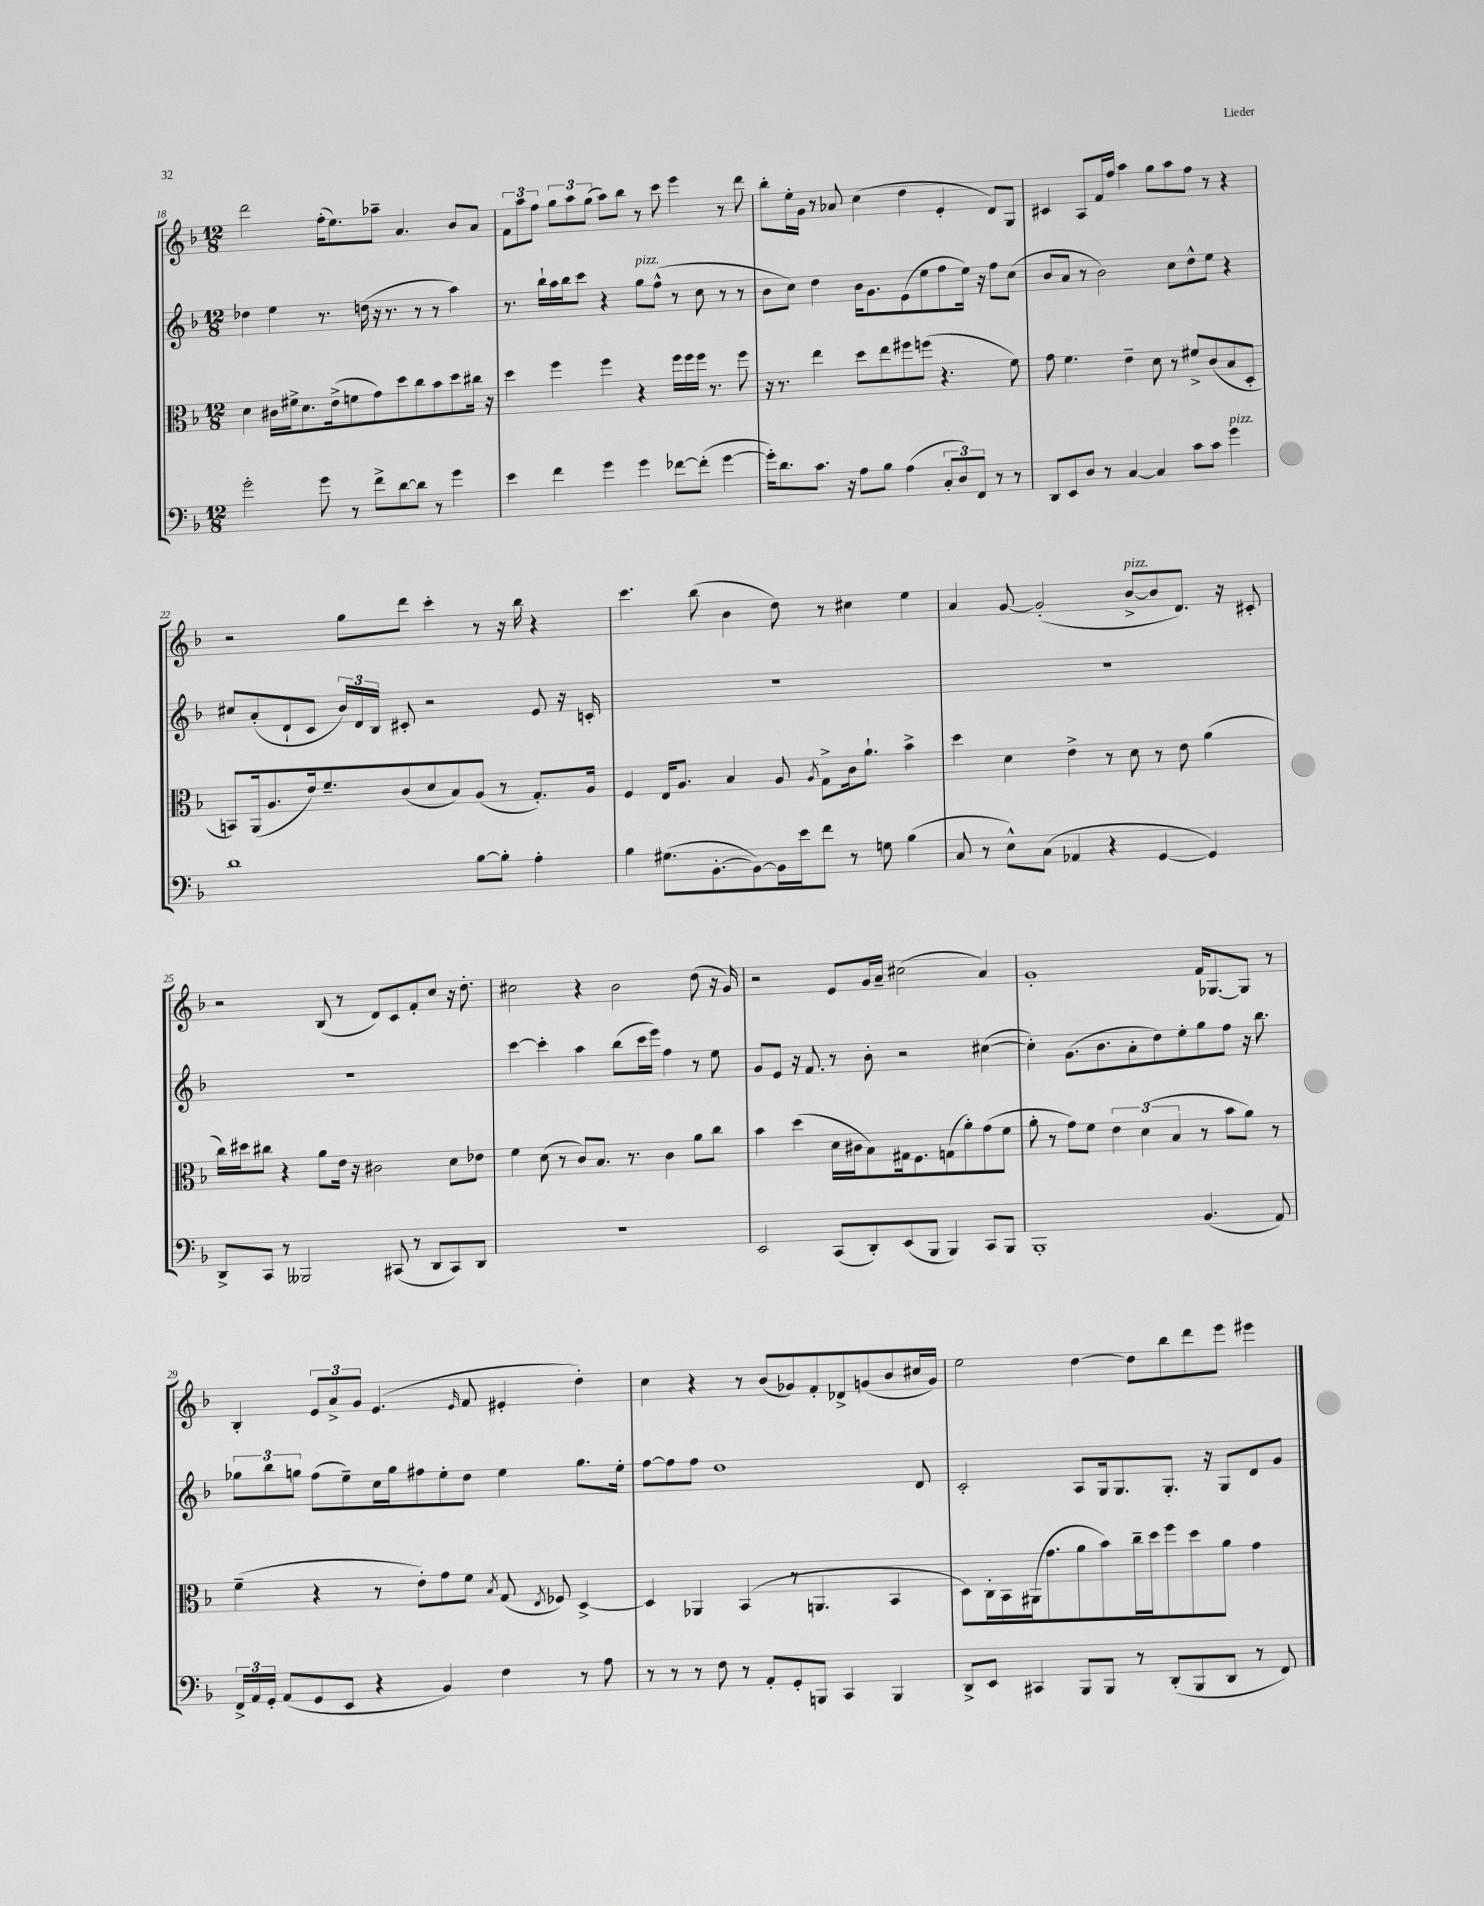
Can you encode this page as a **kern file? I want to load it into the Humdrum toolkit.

**kern	**kern	**kern	**kern
*staff4	*staff3	*staff2	*staff1
*clefF4	*clefC3	*clefG2	*clefG2
*k[b-]	*k[b-]	*k[b-]	*k[b-]
*M12/8	*M12/8	*M12/8	*M12/8
2g'	4d	4dd-	2ddd
.	16c#	4ee	.
.	16f#^	.	.
.	8.d	.	.
8g	.	8.r	(16ff'
.	(16e^	.	8.ee)
8r	8f	.	.
.	.	(16dd	.
8f^	8g)	16r	8aa-~
.	.	8.r	.
[8d	8dd	.	4.a
8d]	8cc	8r	.
8r	8b-	8r	.
4g	8dd	4aa)	8b-
.	16cc#	.	8a
.	16r	.	.
=	=	=	=
4e	4dd	8.r	12f
.	.	.	12aa
.	.	.	12ff
.	.	16bb-`	.
4f	4ff	16aa	12gg
.	.	16bb-	.
.	.	.	12aa
.	.	8ccc	.
.	.	.	(12gg
4g	4ff	4r	8aa)
.	.	.	8bb-
4g	4r	8gg	8r
.	.	(8ff^^	8ccc
[8f-	16ff	8r	4eee
.	16ff	.	.
(8f-']	16ff	8cc	.
.	8.r	.	.
[4g	.	8r	8r
.	8ff	8r	8ddd
=	=	=	=
16g'])	16r	8b-	8bb-'
8.d	8.r	.	.
.	.	8cc)	16ee'
.	.	.	16g
8.c	4ee	4dd	8r
.	.	.	8a-
16r	.	.	.
8A	8dd	16b-	(4cc
.	.	8.g	.
8B-	8ee	.	.
(4A	8ff#	(8e	4dd
.	(8ff	8ee	.
12C'	4.r	8ff	4e'
12D)	.	.	.
.	.	16ee)	.
12FF	.	.	.
.	.	16r	.
8r	.	8ff	8d)
8r	8f)	(8cc	8G
=	=	=	=
8DD	8g	8b-	4c#
8EE	4.f	8a	.
8D	.	8r	8A
8r	.	2b-)	16f
.	.	.	16ff
[4C	4e~	.	4aa
4C]	8d	.	8gg
.	8r	8cc	8aa
8c	8f#^	8dd^^	8ff
8c	(8c	8ee	8r
4g	8B-	4r	4r
.	8D'	.	.
=	=	=	=
1d	8BB)	8cc#	2r
.	(16AA	(8a'	.
.	8.A	.	.
.	.	8d`	.
.	16e)	8c	.
.	8.f~	.	.
.	.	24b-)	8gg
.	.	24d	.
.	.	24B-	.
.	(8c	8c#'	8ddd
.	8d	2r	4ccc'
.	8B-)	.	.
[8B-	(8A	.	8r
8B-']	8r	.	16r
.	.	.	16bb-
4A'	8.G')	8e	4r
.	.	16r	.
.	16A	16c'	.
=	=	=	=
4B-	4F	1.r	4.ccc
(8.G#	16E	.	.
.	8.A	.	.
.	.	.	(8bb-
[8.BB-'	.	.	.
.	4B-	.	4b-
8BB-_)	.	.	.
16BB-]	8A	.	8dd)
16e	.	.	.
.	8qA	.	.
8f	8G^	.	8r
8r	16c	.	4cc#
.	8.a`	.	.
8G	.	.	.
(4B-	4b-^	.	4ee
=	=	=	=
8C	4dd	1.r	4a
8r	.	.	.
8E^^)	4d	.	[8g
(8C	.	.	(2g']
4AA-	4e^	.	.
4r	8r	.	.
.	8d	.	[8b-^
[4GG	8r	.	8b-]
.	8e	.	8.d)
4GG])	(4a	.	.
.	.	.	16r
.	.	.	8c#'
=	=	=	=
8DD^	16cc)	1.r	2r
.	16dd#	.	.
8CC	8cc#	.	.
8r	4r	.	.
2BBB--	.	.	.
.	8a	.	(8B-
.	16e	.	8r
.	16r	.	.
.	2c#	.	8d)
(8CC#	.	.	8c
8r	.	.	8f'
8DD	.	.	8cc
8CC#)	8d	.	16r
.	.	.	8.dd'
8DD	8e-	.	.
=	=	=	=
1.r	4f	[4ccc	2cc#
.	(8d	4ccc']	.
.	8r	.	.
.	8c)	4aa	4r
.	8.B-	.	.
.	.	(8bb-	2b-
.	8.r	.	.
.	.	16ccc	.
.	.	16eee)	.
.	4c	4ff	.
.	8a	8r	(8dd
.	8cc	8ee	16r
.	.	.	16g)
=	=	=	=
2EE	4b-	8g	2r
.	.	8e	.
.	(4dd	16r	.
.	.	8.f	.
(8CC	16d	8r	8e
.	16c#	.	.
8DD')	8B-)	8b-'	16g
.	.	.	16a~
(8EE	16G#	2r	(2cc#
.	8.F	.	.
8BBB-	.	.	.
4BBB-)	(8G	.	.
.	8a')	.	.
8CC	(8g	([4cc#	4a)
8BBB-	8f	.	.
=	=	=	=
1BBB-'	8a'	4cc#'])	1g'
.	8r	.	.
.	8g)	(8.g	.
.	8f	.	.
.	.	8.b-	.
.	6e	.	.
.	.	8a'	.
.	(6d	.	.
.	.	8dd)	.
.	6B-	.	.
.	.	8ee'	.
(4.BB-	8r	8gg	16f
.	.	.	[8.G-
.	8b-	8ff	.
.	8a)	16r	8G-]
.	.	8.bb-	.
8AA)	8r	.	8r
=	=	=	=
24FF^	(4f~	12gg-	4B-'
24AA	.	.	.
24GG'	.	12bb-	.
(8AA	.	.	.
.	.	12gg	.
8GG	4r	(8ff	12e
.	.	.	12a^
8EE	.	8ee~)	.
.	.	.	12g
4r	8r	16cc	(4.e
.	.	16gg	.
.	8e')	8ff#	.
4BB-)	8g	8ee'	.
.	.	.	16qqe
.	8f	8dd	8f
.	8qB-	.	.
4F	(8G	4ee	4e#'
.	8qE	.	.
.	8F-)	.	.
8r	[4D^	8.gg	4dd')
8A	.	.	.
.	.	16ee'	.
=	=	=	=
8r	4D]	[8ff	4cc
8r	.	8ff]	.
8r	4AA-	8ff	4r
8F	.	1dd	.
8r	(4BB-	.	8r
8AA'	.	.	(8b-
8GG'	8r	.	8g-)
8BBB	4.AA	.	8f'
4CC	.	.	8d-^
.	.	.	(8g
4BBB	4BB-	.	8b-
.	.	8d	16cc#
.	.	.	16g)
=	=	=	=
8DD^	8D)	2c'	2ee
8EE	16C'	.	.
.	16BB-	.	.
4CC#	(16AA#	.	.
.	8.g	.	.
8BBB-	8a	8A	[4dd
8BBB-	8b-)	16G	.
.	.	8.G	.
8r	16cc~	.	8dd]
.	16dd	.	.
(8DD'	8ff	8.G'	8bb-
8BBB-	8dd	.	8ddd
.	.	16r	.
8DD	8a	8G	8eee
8r	4g	8d	4eee#
8FF)	.	8g	.
==	==	==	==
*-	*-	*-	*-
